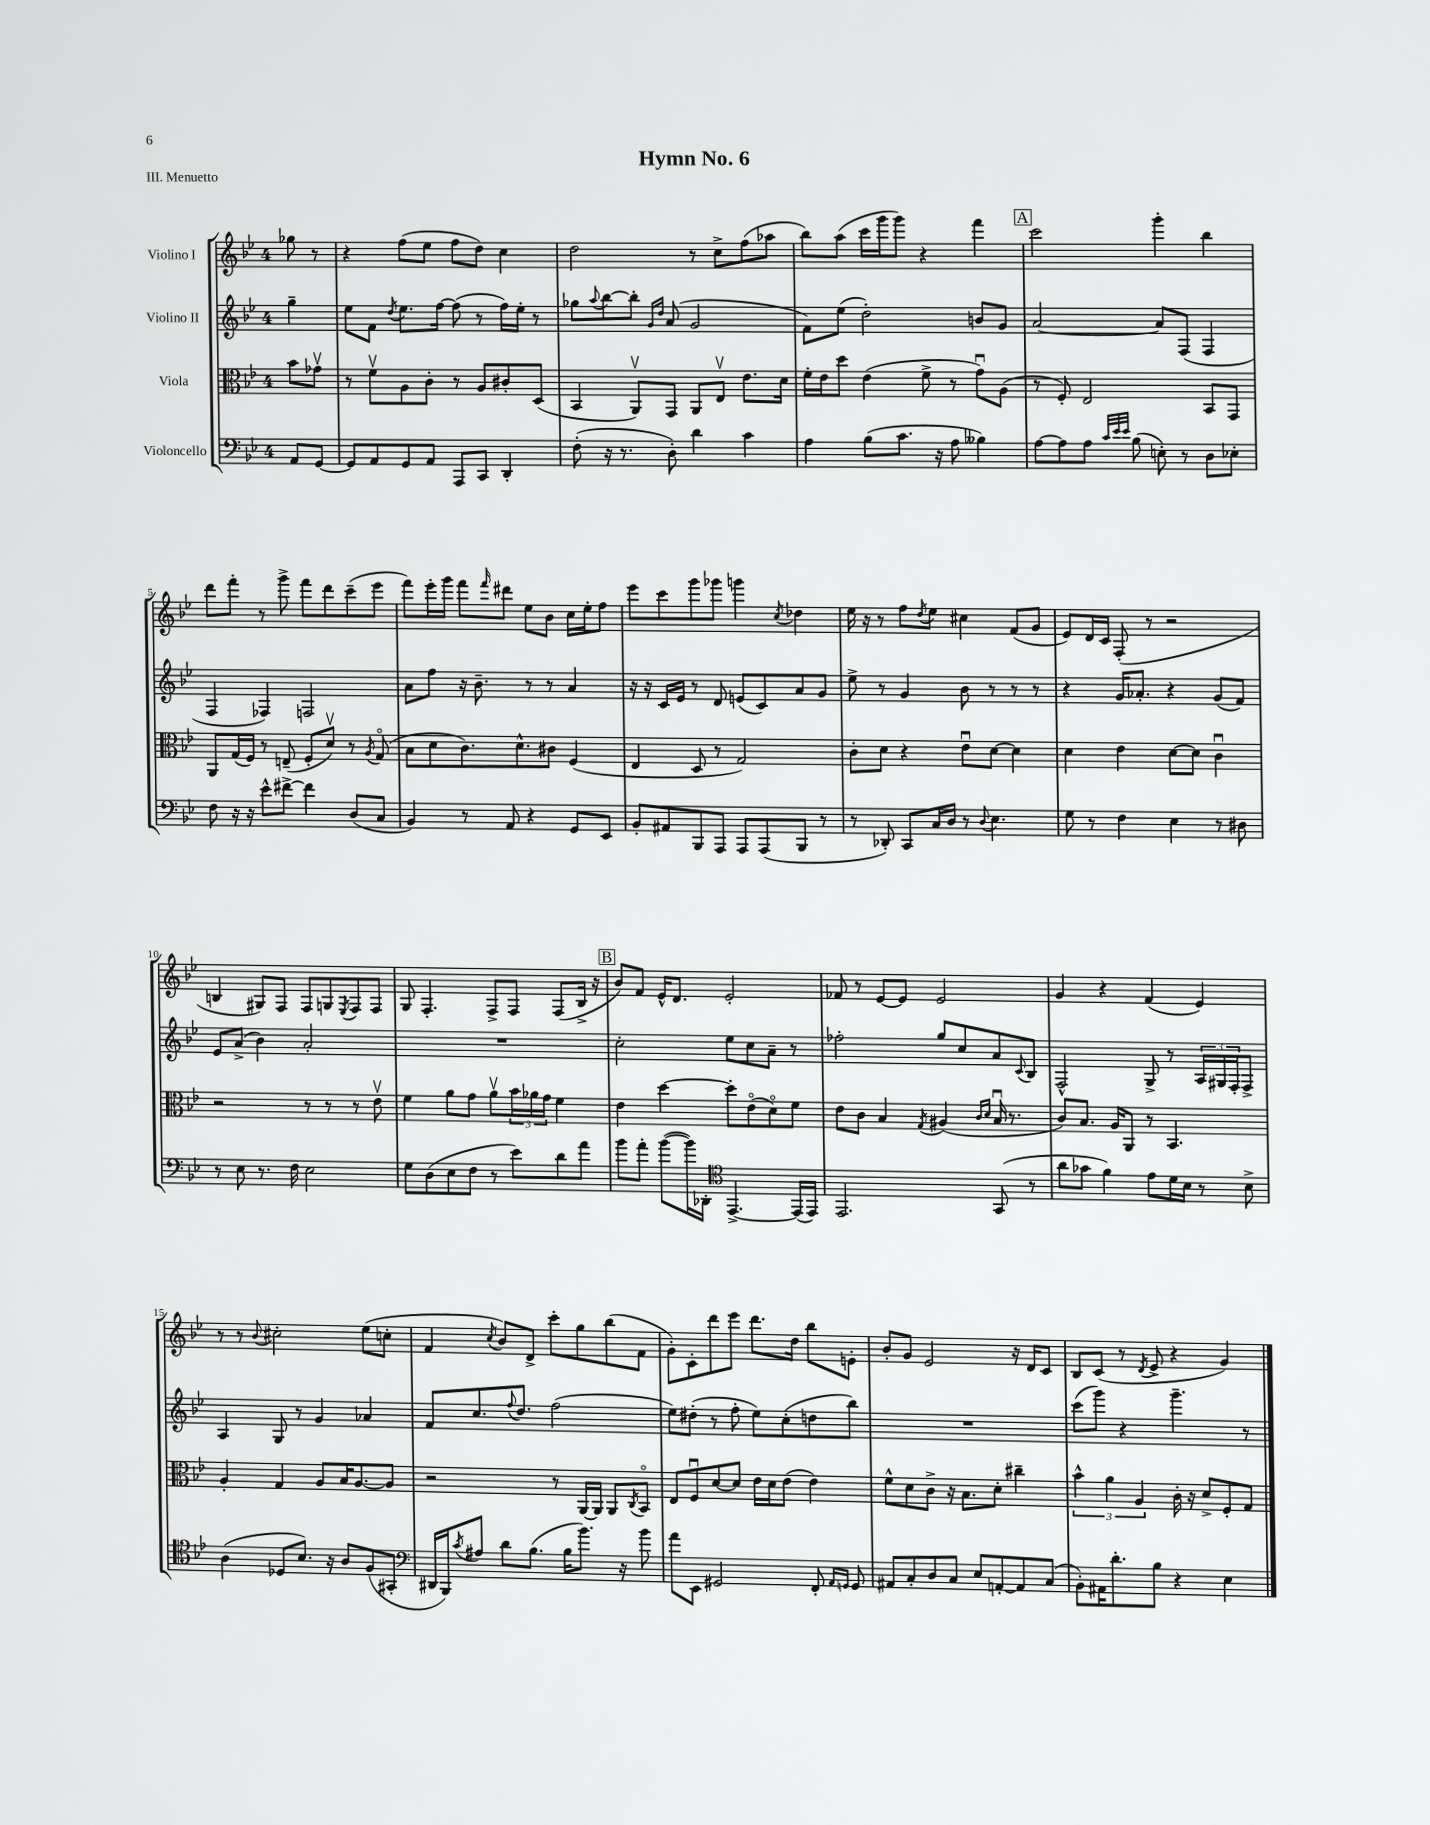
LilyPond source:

\header { title = "Hymn No. 6" piece = "III. Menuetto" }
<<
\new StaffGroup <<
\new Staff = "s0" \with { instrumentName = "Violino I" } {
    \clef treble \key bes \major \once \override Staff.TimeSignature.style = #'single-digit \time 4/4 \partial 4
    ges''8 r8 |
    r4 f''8( ees''8 f''8 d''8) c''4 |
    d''2 r8 c''8-> f''8( aes''8 |
    bes''8) a''8( c'''16 g'''16 g'''8) r4 f'''4 |
    \mark \markup { \box "A" } c'''2 g'''4-. bes''4 |
    d'''8 f'''8-. r8 g'''8-> f'''8 d'''8 c'''8--( ees'''8 |
    f'''8) ees'''16-. g'''16 f'''8 \grace { f'''16 } dis'''8 ees''8 bes'8 c''16 ees''16-. f''8 |
    ees'''8 c'''8 g'''8 ges'''8 g'''4 \acciaccatura { c''8 } des''4 |
    ees''16 r16 r8 f''8 \acciaccatura { d''8 } ees''8 cis''4 f'8( g'8 |
    ees'8) d'16 c'16 f8-.( r8 r2 |
    b4 gis8) f8 f8 g8 \acciaccatura { ees8 } f8 f8 |
    g8 f4.-. f8-> f8 f8( bes16-> r16 |
    \mark \markup { \box "B" } bes'8) f'8 ees'16-^ d'8. ees'2-. |
    fes'8 r8 ees'8~ ees'8 ees'2 |
    g'4 r4 f'4( ees'4) |
    r8 r8 \appoggiatura { bes'8 } cis''2-. ees''8( c''8-. |
    f'4 \acciaccatura { c''8 } bes'8) d'8-> c'''8-. g''8 bes''8( f'8 |
    g'8-.) c'8-. d'''8 ees'''8 d'''8. d''16 bes''8 e'8-. |
    bes'8-. g'8 ees'2 r16 d'16 c'8 |
    bes8 c'8( r8 \acciaccatura { d'8 } ees'8-> r4 g'4) \bar "|." |
}
\new Staff = "s1" \with { instrumentName = "Violino II" } {
    \clef treble \key bes \major \once \override Staff.TimeSignature.style = #'single-digit \time 4/4 \partial 4
    g''4-- |
    ees''8 f'8 \acciaccatura { d''8 } ees''8. f''16~ f''8( r8 f''16) ees''16-. r8 |
    ges''8 \appoggiatura { a''8 } bes''8~ bes''8-. \grace { g'16 d''16 } a'8( g'2 |
    f'8) ees''8( d''2-.) b'8 g'8 |
    \mark \markup { \box "A" } a'2~ a'8 f8( f4 |
    f4 fes4) f2 |
    a'8 f''8 r16 bes'8.-- r8 r8 a'4 |
    r16 r16 c'16 ees'16 r8 d'8 e'8( c'8) a'8 g'8 |
    ees''8-> r8 g'4 bes'8 r8 r8 r8 |
    r4 g'16 aes'8.-. r4 g'8( f'8) |
    ees'8 a'8->( bes'4) a'2-. |
    R1 |
    \mark \markup { \box "B" } c''2-. ees''8 c''8 a'8-- r8 |
    fes''2-. g''8 c''8 a'8 \appoggiatura { c'8 } bes8 |
    f2-^ g8-> r8 \tuplet 3/2 { a16 gis16 f16-. } f8-> |
    a4 g8 r8 g'4 aes'4 |
    f'8 c''8. \appoggiatura { f''8 } d''8. f''2( |
    ees''8) dis''8-.( r8 f''8-. ees''8) c''8-.( d''8 bes''8) |
    R1 |
    c'''8( g'''8) r4 g'''4.-- r8 \bar "|." |
}
\new Staff = "s2" \with { instrumentName = "Viola" } {
    \clef alto \key bes \major \once \override Staff.TimeSignature.style = #'single-digit \time 4/4 \partial 4
    bes'8 ges'8\upbow |
    r8 f'8\upbow a8 c'8-. r8 a8 cis'8-. d8( |
    bes,4 a,8\upbow) g,8 a,8 ees8\upbow ees'8. d'16 |
    f'16-. ees'16 d''8 ees'4( f'8-> r8 g'8\downbow) a8( |
    \mark \markup { \box "A" } r8 f8-.) ees2 bes,8 g,8 |
    a,8 g16( f16) r8 e8--( f8-. d'8\upbow) r8 \acciaccatura { a8 } g8\flageolet( |
    bes8 d'8 c'8.) d'8.-^ cis'8 f4( |
    ees4 d8 r8 g2) |
    c'8-. d'8 r4 ees'8\downbow d'8~ d'4 |
    d'4 ees'4 d'8~ d'8 c'4\downbow |
    r2 r8 r8 r8 ees'8\upbow |
    f'4 a'8 g'8 a'8\upbow \tuplet 3/2 { bes'16 aes'16 g'16 } f'4 |
    \mark \markup { \box "B" } ees'4 d''4~ d''8-. ees'8\flageolet( d'8\flageolet) f'8 |
    ees'8 c'8 bes4 \acciaccatura { g8 } ais4( \grace { c'16 d'16 } bes16\downbow r8. |
    c'8) bes8. a16 a,8 r8 bes,4. |
    a4-. g4 a8 bes16 a8.~ a8 |
    r2 r8 a,16~ a,16 a,8 \acciaccatura { c8 } bes,8\flageolet |
    ees8 f8\downbow d'8~ d'8 ees'16 d'16 ees'8( ees'4) |
    f'8-^ d'8 c'8-> r16 bes8. d'8-. cis''4-- |
    \tuplet 3/2 { bes'4-^ a'4 a4 } c'16-. r16 d'8-> f8-. g8 \bar "|." |
}
\new Staff = "s3" \with { instrumentName = "Violoncello" } {
    \clef bass \key bes \major \once \override Staff.TimeSignature.style = #'single-digit \time 4/4 \partial 4
    a,8 g,8~ |
    g,8 a,8 g,8 a,8 a,,8 c,8 d,4-. |
    f8-.( r16 r8. d8-.) d'4 c'4 |
    a4 bes8( c'8. r16 a8 beses4) |
    \mark \markup { \box "A" } a8~ a8 a8 \grace { c'32 ees'32 ees'32 } bes8( e8-.) r8 d8 ees8-. |
    f8 r16 r16 ees'8-^ fis'8~-> fis'4 d8( c8 |
    bes,4) r8 a,8 r4 g,8 ees,8 |
    bes,8-. ais,8 bes,,8 a,,8 a,,8 a,,8( bes,,8 r8 |
    r8 des,8-.) c,8 c16 d16 r8 \appoggiatura { d8 } ees4. |
    g8 r8 f4 ees4 r8 dis8 |
    r8 ees8 r8. f16 ees2 |
    g8 d8( ees8 f8 r8 ees'8) d'8 a'8 |
    \mark \markup { \box "B" } bes'8 a'8-. bes'8~( bes'16) des,16-. \clef tenor ees,4.~-> ees,16( ees,16) |
    ees,2. g,8( r8 |
    a'8 ges'8 f'4) ees'8 d'16 bes16 r8 bes8-> |
    a4( des8 bes8.) r16 a8 f8( gis,8-. |
    \clef bass dis,16 bes,,16) \acciaccatura { c'8 } ais8 d'8 bes8.( bes16 bes'8.) r16 bes'8 |
    a'8 ees,8 gis,2 f,8-. \grace { a,16 g,16 } g,8 |
    ais,8 c8-. d8 c8 ees8 a,8~-. a,8 c8( |
    bes,8-.) ais,16 d'8.-. bes8 r4 ees4 \bar "|." |
}
>>
>>
